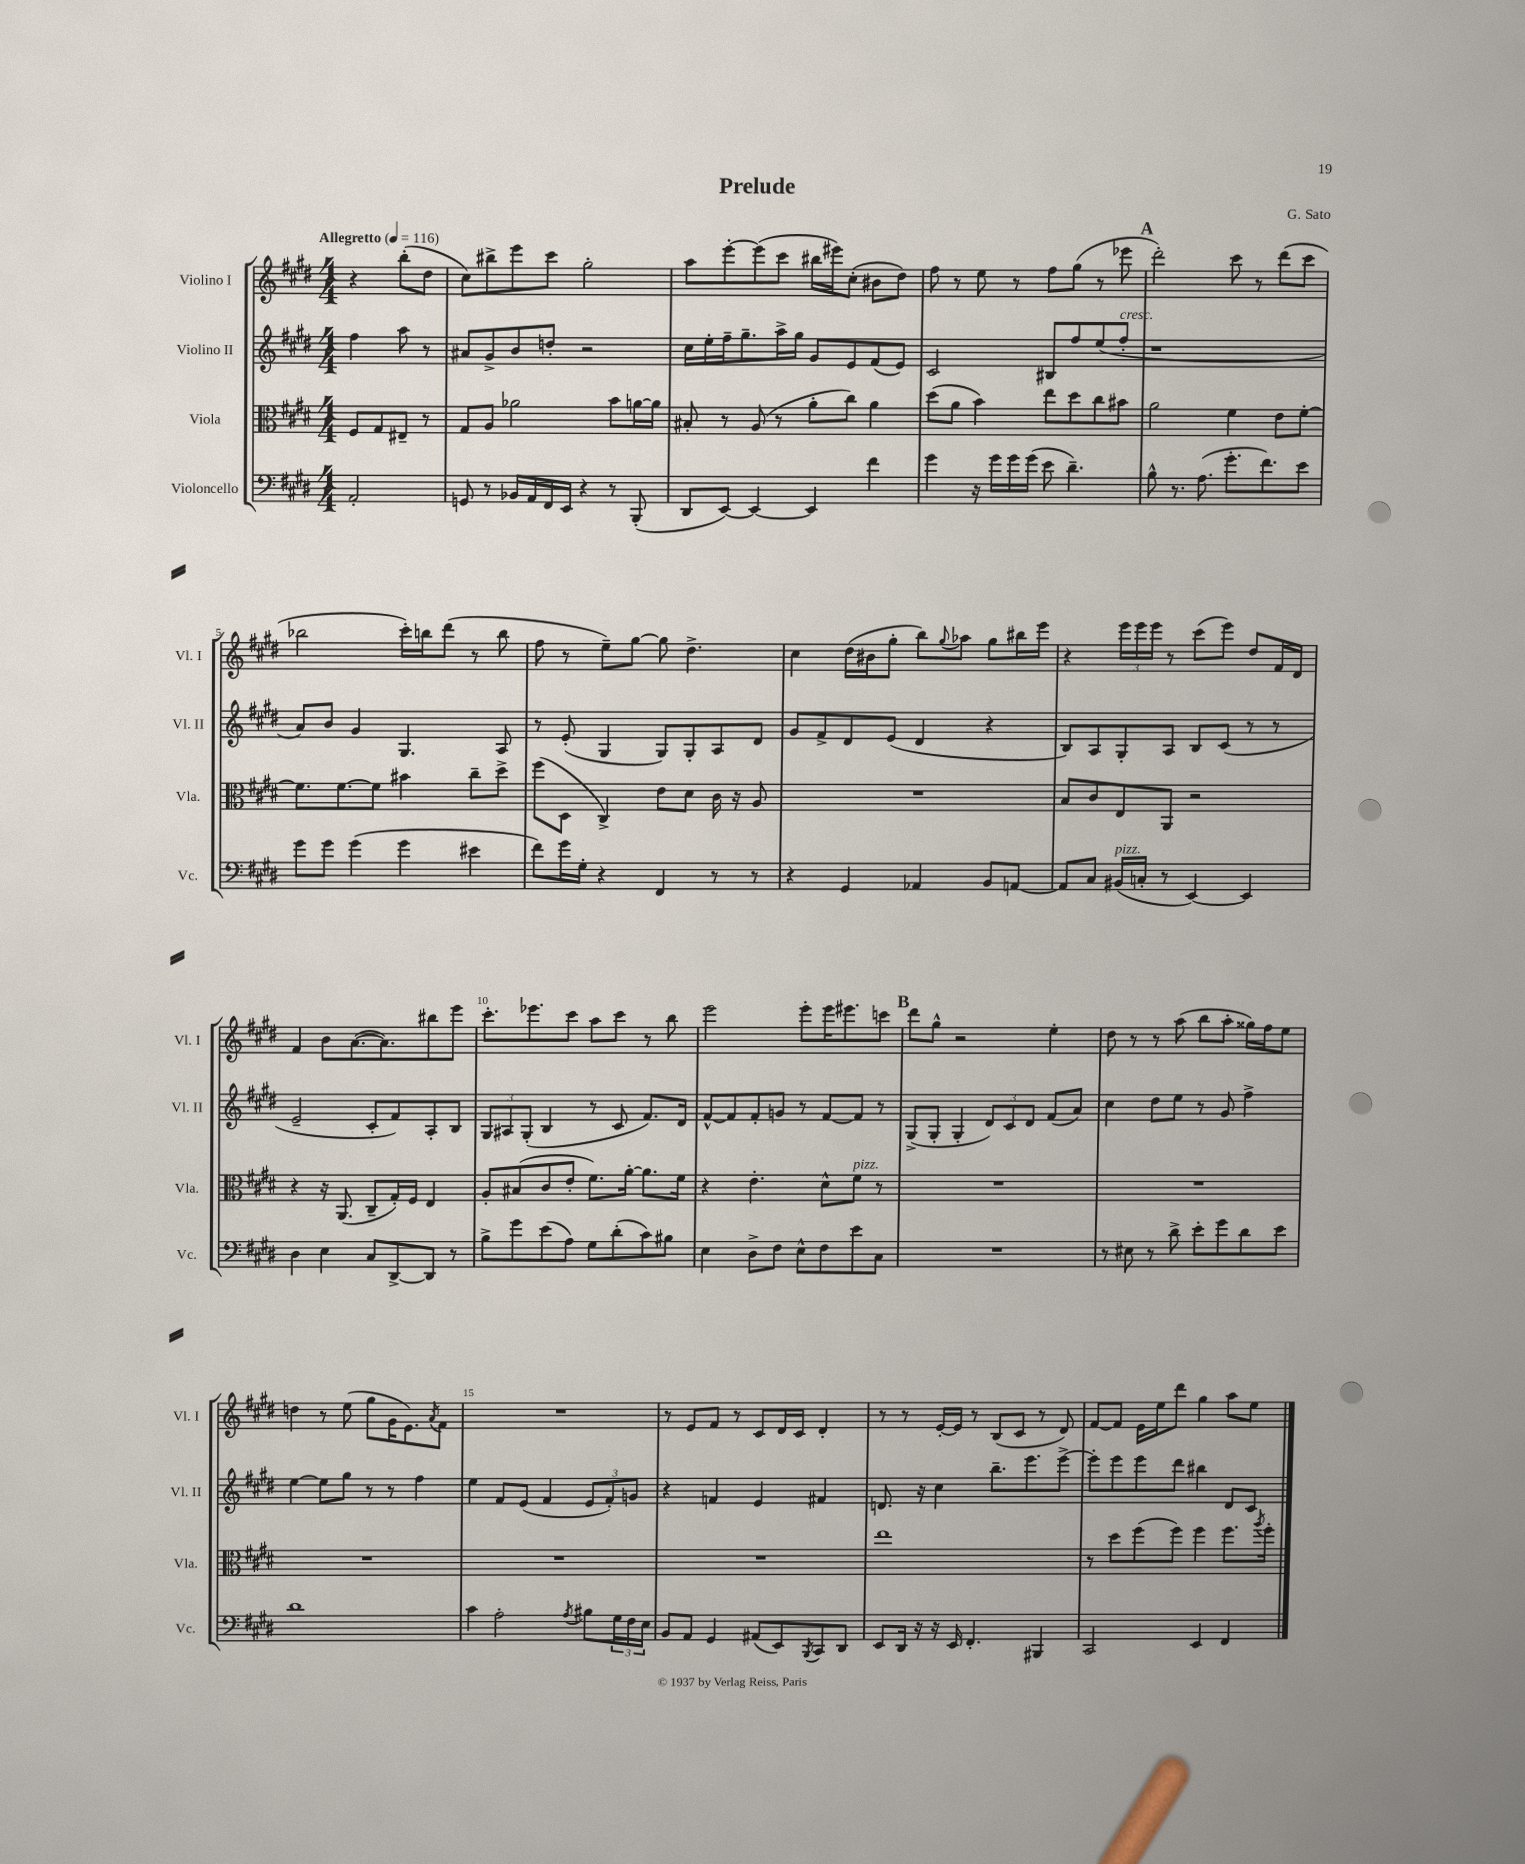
\header { title = "Prelude" composer = "G. Sato" }
<<
\new StaffGroup <<
\new Staff = "s0" \with { instrumentName = "Violino I" shortInstrumentName = "Vl. I" } {
    \clef treble \key e \major \numericTimeSignature \time 4/4 \partial 2 \tempo "Allegretto" 4 = 116
    r4 b''8-.( dis''8 |
    cis''8) bis''8-> e'''8 cis'''8 gis''2-. |
    a''8 e'''8~-. e'''8( cis'''8 bis''16 eis'''16) cis''8-.( bis'8 dis''8) |
    fis''8 r8 e''8 r8 fis''8 gis''8( r8 ees'''8 |
    \mark \markup { \bold "A" } dis'''2-.) cis'''8 r8 dis'''8( cis'''8 |
    bes''2 cis'''16-.) b''16 dis'''8( r8 b''8 |
    fis''8 r8 e''8--) gis''8~ gis''8 dis''4.-> |
    cis''4 dis''16( bis'16 gis''8-. b''8) \appoggiatura { gis''8 } aes''8 gis''8 bis''16 e'''16 |
    r4 \tuplet 3/2 { e'''16 e'''16 e'''16 } r8 cis'''8( e'''8) dis''8 fis'16 dis'16 |
    fis'4 b'8 a'8.~( a'8.) bis''8 e'''8 |
    cis'''8.-. ees'''8. cis'''8 a''8 cis'''8 r8 b''8 |
    e'''2 e'''8-. e'''16 eis'''8. c'''8 |
    \mark \markup { \bold "B" } dis'''8 gis''8-^ r2 e''4-. |
    dis''8 r8 r8 a''8( b''8 a''8-. gisis''16) fis''16 e''8 |
    d''4 r8 e''8( gis''8 gis'16 e'8.) \acciaccatura { a'8 } fis'8 |
    R1 |
    r8 e'8 fis'8 r8 cis'8 dis'16 cis'16 dis'4-. |
    r8 r8 e'16~-. e'16 r8 b8( cis'8 r8 dis'8) |
    fis'8~ fis'8 e'16 e''16 dis'''8 gis''4 a''8 e''8 \bar "|." |
}
\new Staff = "s1" \with { instrumentName = "Violino II" shortInstrumentName = "Vl. II" } {
    \clef treble \key e \major \numericTimeSignature \time 4/4 \partial 2
    fis''4 a''8 r8 |
    ais'8 gis'8-> b'8 d''8-. r2 |
    cis''16 e''16-. fis''16-- gis''8.-- a''16-> gis''16 gis'8 e'8 fis'8( e'8) |
    cis'2 bis8 fis''8 e''8( fis''8-.^\markup { \italic "cresc." } |
    \mark \markup { \bold "A" } r1 |
    a'8) b'8 gis'4 gis4. a8 |
    r8 e'8-.( gis4 gis8) gis8-. a8 dis'8 |
    gis'8 fis'8-> dis'8 e'8( dis'4 r4 |
    b8) a8 gis8-. a8 b8 cis'8( r8 r8 |
    e'2-- cis'8-. fis'8) a8-. b8 |
    \tuplet 3/2 { gis8 ais8 gis8-.( } b4 r8 cis'8 fis'8.) dis'16 |
    fis'8~-^ fis'8 fis'8-. g'8 r8 fis'8~ fis'8 r8 |
    \mark \markup { \bold "B" } gis8->( gis8-. gis4-. \tuplet 3/2 { dis'8) cis'8 dis'8 } fis'8( a'8) |
    cis''4 dis''8 e''8 r8 gis'8 fis''4-> |
    e''4~ e''8 gis''8 r8 r8 fis''4 |
    e''4 fis'8 e'8( fis'4 \tuplet 3/2 { e'8 fis'8-.) g'8 } |
    r4 f'4 e'4 fis'4 |
    d'8. r16 cis''4 b''8.-- e'''8. e'''8~-> |
    e'''8-. e'''8 e'''8 dis'''8 bis''4 dis'8 cis'8 \bar "|." |
}
\new Staff = "s2" \with { instrumentName = "Viola" shortInstrumentName = "Vla." } {
    \clef alto \key e \major \numericTimeSignature \time 4/4 \partial 2
    fis8 gis8 eis8-- r8 |
    gis8 a8 aes'2 b'8 a'16~ a'16 |
    bis8-. r8 a8( r8 a'8-. cis''8) a'4 |
    dis''8( a'8 b'4) e''8 dis''8 cis''8 bis'8 |
    \mark \markup { \bold "A" } a'2 fis'4 e'8 fis'8~-. |
    fis'8. fis'8.~ fis'8 bis'4 cis''8-- dis''8-> |
    fis''8( dis8 cis4->) e'8 dis'8 cis'16 r16 a8 |
    R1 |
    b8 cis'8 e8 a,8 r2 |
    r4 r16 a,8.( cis8-- gis16-.) fis16 e4 |
    a8-. bis8( cis'8 e'8-. fis'8.) a'16~-. a'8. fis'16 |
    r4 e'4.-. dis'8-^ fis'8^\markup { \italic "pizz." } r8 |
    \mark \markup { \bold "B" } R1 |
    R1 |
    R1 |
    R1 |
    R1 |
    e''1 |
    r8 dis''8 fis''8( fis''8) fis''4 fis''8. \acciaccatura { a''8 } fis''16-. \bar "|." |
}
\new Staff = "s3" \with { instrumentName = "Violoncello" shortInstrumentName = "Vc." } {
    \clef bass \key e \major \numericTimeSignature \time 4/4 \partial 2
    a,2-. |
    g,8 r8 bes,16 a,16 fis,16 e,16 r4 r8 b,,8-.( |
    dis,8 e,8~) e,4~ e,4 fis'4 |
    gis'4 r16 gis'16 gis'16 gis'16( e'8 dis'4.--) |
    \mark \markup { \bold "A" } b8-^ r8. a8.( gis'8.-. fis'8.) e'8 |
    gis'8 gis'8 gis'4( gis'4 eis'4 |
    fis'8) gis'16 gis16-. r4 fis,4 r8 r8 |
    r4 gis,4 aes,4 b,8 a,8~ |
    a,8 cis8 bis,16^\markup { \italic "pizz." }( c16-. r8 e,4~) e,4 |
    dis4 e4 cis8 dis,8~-> dis,8 r8 |
    b8-> gis'8 e'8( a8) gis8 dis'8-.( cis'8) bis8 |
    e4 dis8-> fis8 e8-^ fis8 e'8 cis8 |
    \mark \markup { \bold "B" } R1 |
    r8 eis8 r8 dis'8-> e'8-. gis'8 dis'8 e'8 |
    dis'1 |
    cis'4 a2-. \acciaccatura { a8 } bis8 \tuplet 3/2 { gis16 fis16 e16 } |
    b,8 a,8 gis,4 ais,8( e,8) \acciaccatura { b,,8 } cis,8 dis,8 |
    e,8 dis,16 r16 r16 e,16 fis,4.-. bis,,4 |
    cis,2 e,4 fis,4 \bar "|." |
}
>>
>>
\layout { \context { \Score \override BarNumber.break-visibility = ##(#f #t #t) barNumberVisibility = #(every-nth-bar-number-visible 5) } }
